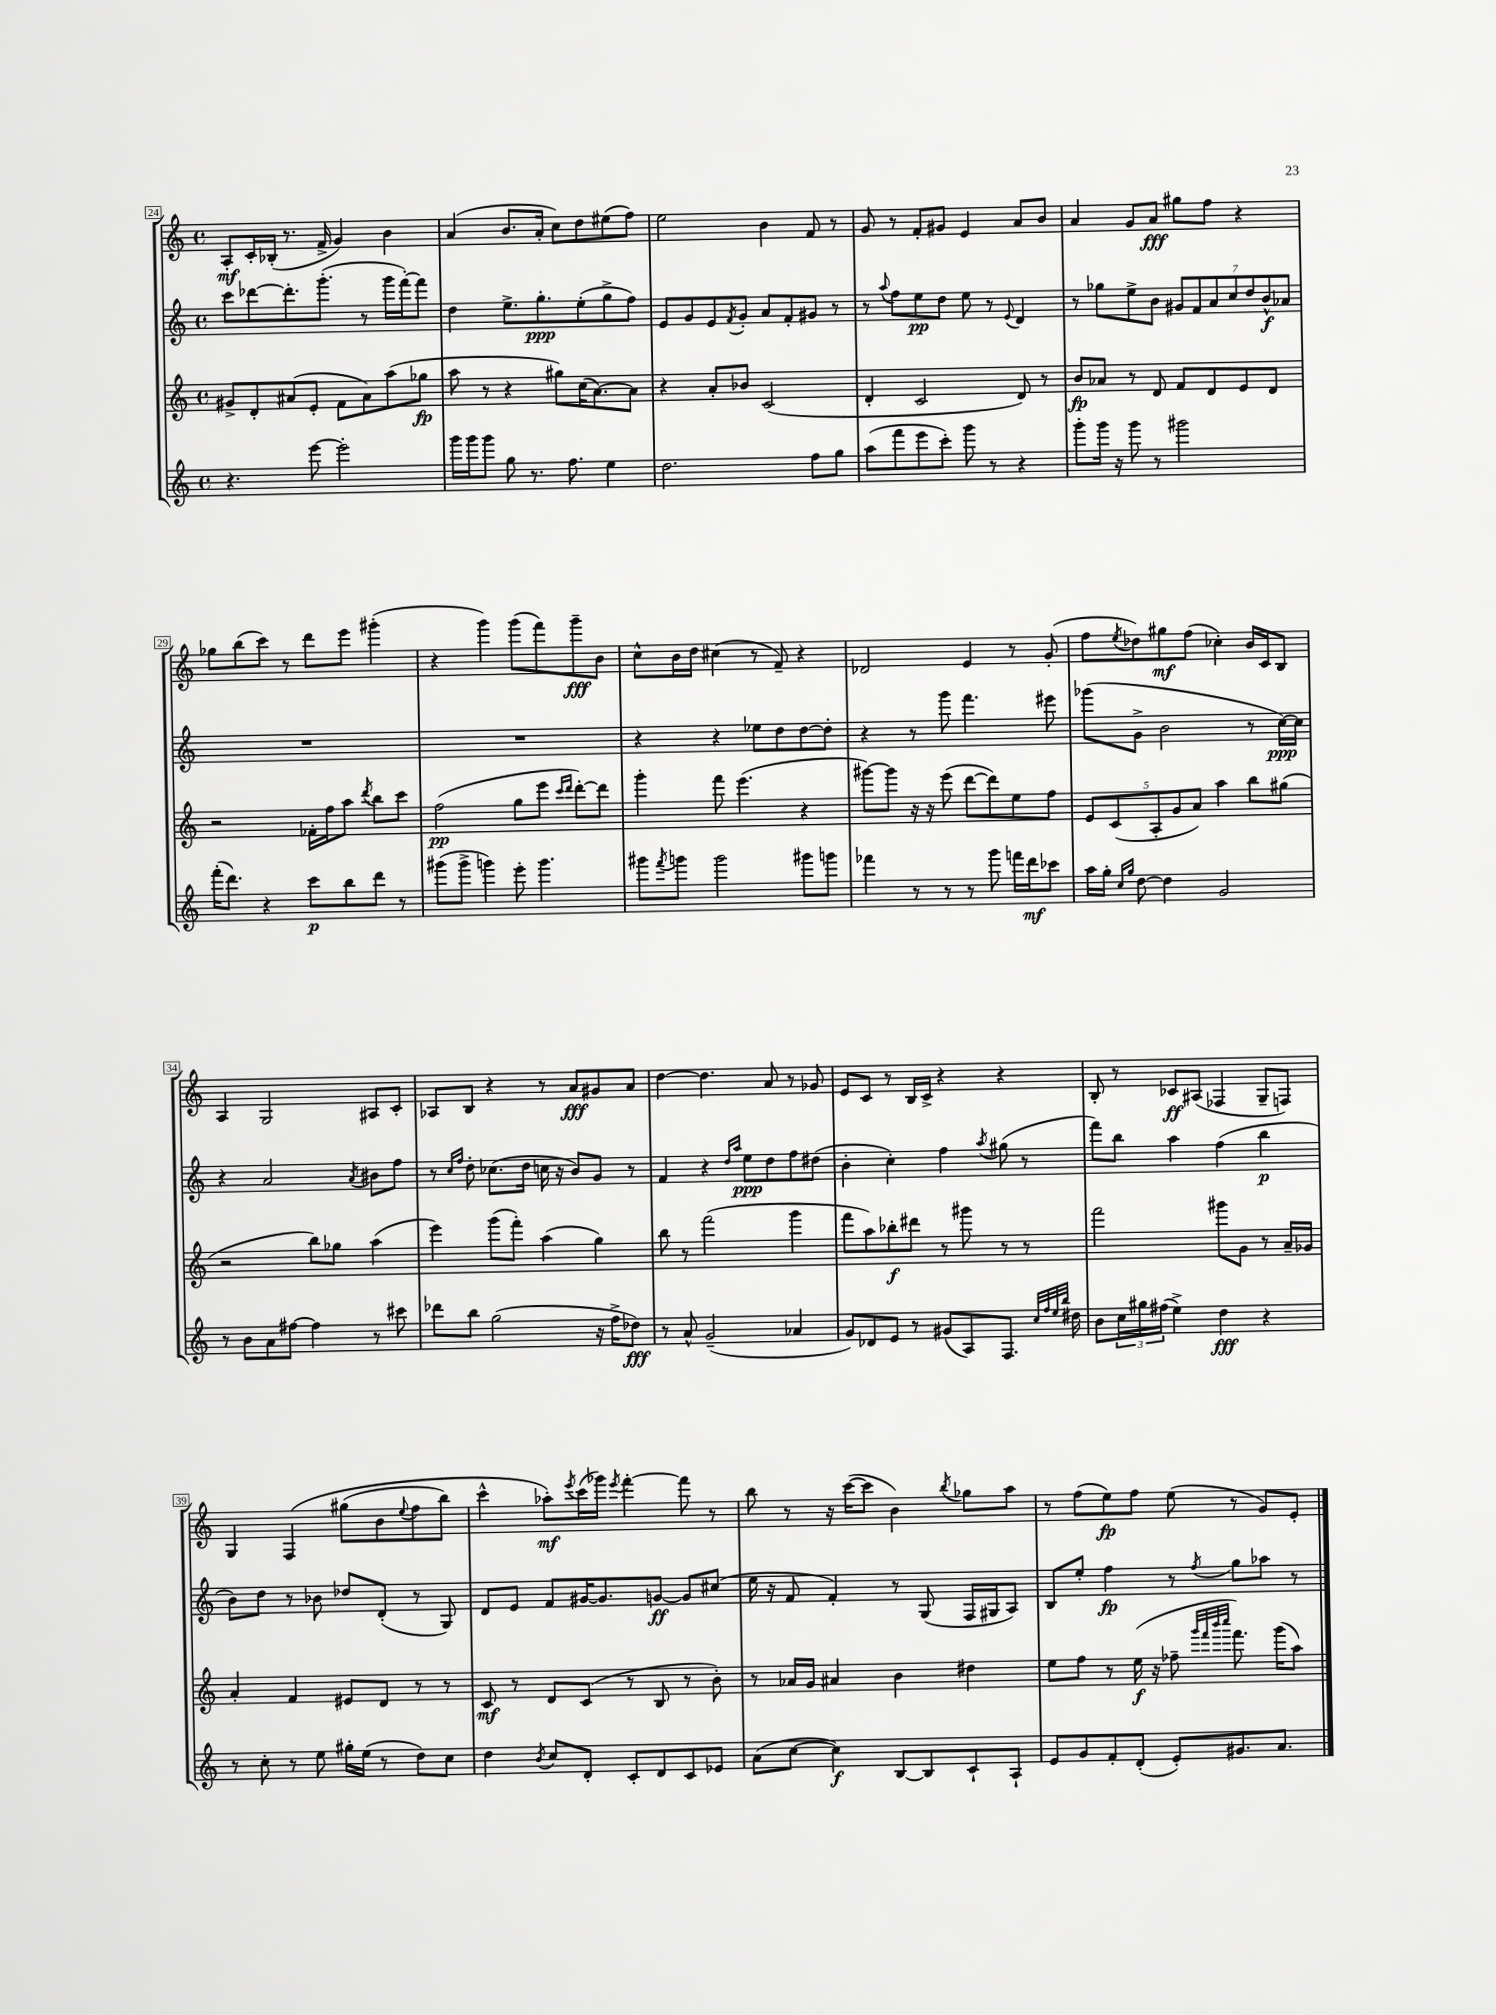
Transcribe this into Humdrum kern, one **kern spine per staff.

**kern	**kern	**kern	**kern
*staff4	*staff3	*staff2	*staff1
*clefG2	*clefG2	*clefG2	*clefG2
*k[]	*k[]	*k[]	*k[]
*M4/4	*M4/4	*M4/4	*M4/4
*met(c)	*met(c)	*met(c)	*met(c)
4.r	8g#^	8ccc	8A'
.	8d'	[8ddd-	16c'
.	.	.	(16B-'
.	(8a#	8.ddd-']	8.r
[8eee	8e'	.	.
.	.	(8.ggg'	16f^
2eee']	8f	.	4g)
.	8a#)	8r	.
.	(8aa	16ggg	4b
.	.	[16fff')	.
.	8gg-	8fff]	.
=	=	=	=
16ggg	8aa	4dd	(4a
16ggg	.	.	.
8ggg	8r	.	.
8gg	4r	8.ee^	8.b
8.r	.	.	.
.	.	8.gg'	16a'
.	8gg#)	.	8cc)
8.ff	.	.	.
.	(16cc	(8ee'	8dd
.	[8.a)	.	.
4ee	.	8gg^	(8ee#
.	8a]	8ff)	8ff)
=	=	=	=
2.dd	4r	8e	2ee
.	.	8g	.
.	8a'	8e	.
.	.	8qf	.
.	8b-	8g'	.
.	(2c	8a	4b
.	.	8f'	.
8ff	.	8g#	8f
8gg	.	8r	8r
=	=	=	=
(8aa	4d'	8r	8g
.	.	8qqaa	.
8fff	.	8ff	8r
8eee	2c	8ee	8f'
8ccc')	.	8dd	8g#
8ggg	.	8ee	4e
8r	.	8r	.
.	.	8qqe	.
4r	8d)	4d	8a
.	8r	.	8b
=	=	=	=
8ggg'	8b	8r	4a
16ggg	8a-	8gg-	.
16r	.	.	.
8ggg	8r	8ee^	8g
8r	8d	8b	8a
2ggg#	8f	14g#	8gg#
.	.	14f	.
.	8d	.	8ff
.	.	14a	.
.	.	14cc	.
.	8e	.	4r
.	.	14dd	.
.	.	14b^^	.
.	8d	.	.
.	.	14a-	.
=	=	=	=
(16fff'	2r	1r	8gg-
8.ddd)	.	.	.
.	.	.	(8bb
4r	.	.	8ccc)
.	.	.	8r
8ccc	16f-'	.	8ddd
.	16ff	.	.
8bb	8aa	.	8eee
.	8qddd	.	.
8ddd	8bb	.	(4ggg#'
8r	8ccc	.	.
=	=	=	=
(8ggg#	(2ff	1r	4r
8ggg#^	.	.	.
4ggg)	.	.	4ggg)
8eee'	8gg	.	(8ggg
4.ggg	8eee	.	8fff)
.	16qqccc	.	.
.	16qqddd	.	.
.	[8ddd')	.	8ggg~
.	8ddd]	.	8b
=	=	=	=
8ggg#	4ggg'	4r	8cc^^
8qfff	.	.	.
8ggg	.	.	16b
.	.	.	16dd
2ggg	8fff	4r	(4cc#
.	(4.eee	.	.
.	.	8ee-	8r
.	.	8dd	8f~)
8ggg#	4r	[8dd	4r
8ggg	.	8dd']	.
=	=	=	=
4fff-	[8ggg#)	4r	2d-
.	8ggg#]	.	.
8r	16r	8r	.
.	16r	.	.
8r	(8eee	8ggg	.
8r	[8ddd	4.fff	4e
8ggg	8ddd])	.	.
16fff	8ee	.	8r
16ddd	.	.	.
8ccc-	8ff	8eee#	(8g'
=	=	=	=
16aa	10e	(8ggg-	8ff
16gg'	.	.	.
.	(10c	.	.
16qqcc	.	.	.
16qqgg	.	.	8qee
[8dd	.	8g^	8dd-)
.	10A'	.	.
4dd]	.	2b	8gg#
.	10g	.	.
.	.	.	(8ff
.	10a)	.	.
2g	4aa	.	4cc-')
.	8bb	8r	16b
.	.	.	16c
.	(8gg#	[16cc)	8B
.	.	16cc]	.
=	=	=	=
8r	2r	4r	4A
8b	.	.	.
8a	.	2a	2G
[8ff#	.	.	.
4ff#]	8bb)	.	.
.	8gg-	.	.
.	.	8qa	.
8r	(4aa	8b#	8A#
8ccc#	.	8ff	8c'
=	=	=	=
8ddd-	4eee)	8r	8A-
.	.	16qqcc	.
.	.	16qqff	.
8bb	.	8dd'	8B
(2gg	(8ggg	(8.cc-	4r
.	8fff')	.	.
.	.	16dd	.
.	(4aa	16cc	8r
.	.	16r	.
.	.	8b)	8a
16r	4gg)	8g	8g#
16ff^	.	.	.
8dd-)	.	8r	8a
=	=	=	=
8r	8bb	4f	[4dd
8a^^	8r	.	.
(2g~	(2fff	4r	4.dd]
.	.	16qqdd	.
.	.	16qqaa	.
.	.	8ee	.
.	.	8dd	8a
4a-	4ggg	8ff	8r
.	.	(8dd#	8g-
=	=	=	=
8g)	8fff	4b'	8e
8d-	8aa)	.	8c
8e	8bb-'	4cc')	8r
8r	8ddd#	.	16B
.	.	.	16c^
(8g#	8r	4ff	4r
8A)	8ggg#	.	.
.	.	8qaa	.
8.F	8r	(8gg#	4r
.	8r	8r	.
32qqcc	.	.	.
32qqff	.	.	.
32qqee	.	.	.
32qqbb	.	.	.
16dd#	.	.	.
=	=	=	=
8b	2fff	8fff)	8B'
24cc	.	8bb	8r
24gg#	.	.	.
(24ff#	.	.	.
4ee^)	.	4aa	8c-
.	.	.	(8A#
4dd	8ggg#	(4ff	4F-
.	8g	.	.
4r	8r	4bb	8G~
.	16a~	.	8F)
.	16g-	.	.
=	=	=	=
8r	4a'	8b)	4G
8cc'	.	8dd	.
8r	4f	8r	&(4F
8ee	.	8b-	.
16gg#'	8e#	8dd-	(8gg#
(16ee	.	.	.
8r	8d	(8d'	8b
.	.	.	8qqee
8dd)	8r	8r	8ff
8cc	8r	8G)	8bb)
=	=	=	=
4dd	8c	8d	4ccc^^
.	8r	8e	.
8qb	.	.	.
8cc	8d	8f	8aa-'&)
.	.	.	8qeee
8d'	(8c	[16g#	(16ccc
.	.	8.g#]	16ggg-)
.	.	.	8qeee
8c'	8r	.	[4fff'
8d	8B	[8g	.
8c	8r	8g]	8fff]
8e-	8b')	(8cc#	8r
=	=	=	=
(8a	8r	16ee	8bb
.	.	16r	.
[8cc	16a-	8f	8r
.	16g	.	.
4cc])	4a#	4f')	16r
.	.	.	([16ccc
.	.	.	8ccc]
[8B	4b	8r	4b)
8B]	.	(8G	.
.	.	.	8qbb
8c`	4dd#	16F	8gg-
.	.	16G#	.
8A`	.	8A)	8aa
=	=	=	=
8e	8ee	8B	8r
8g	8ff	8ee'	(8ff
8f'	8r	4ff	8ee)
(8d'	(16ee	.	8ff
.	16r	.	.
8e')	8ff-~	8r	(8ee
.	32qqggg	.	.
.	32qqfff	.	.
.	32qqbbb	.	.
.	32qqcccc	8qff	.
8.g#	8.fff)	8gg	8r
.	.	8aa-	8g)
8.a	(16ggg	.	.
.	8aa)	8r	8e'
==	==	==	==
*-	*-	*-	*-
